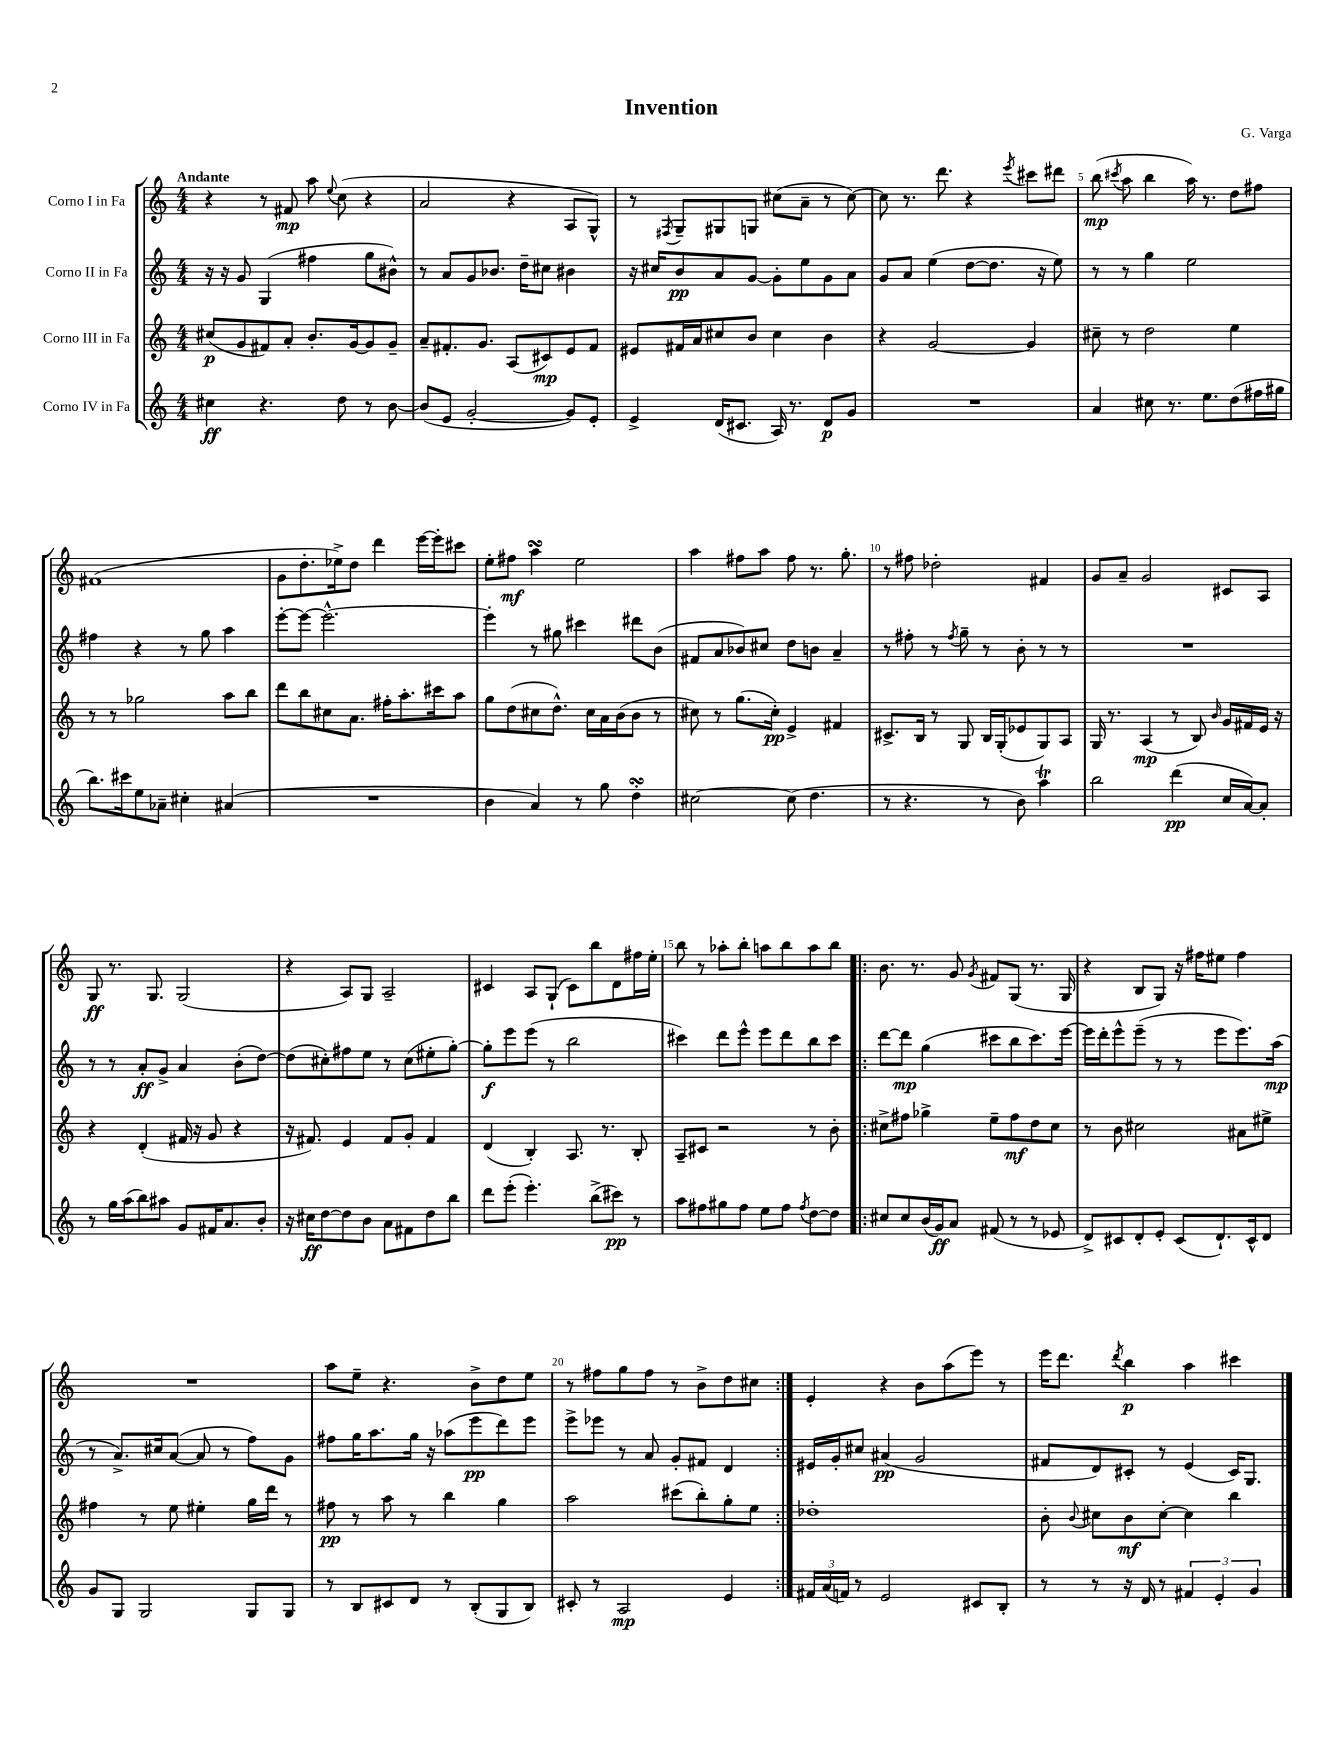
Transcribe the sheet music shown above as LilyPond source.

\header { title = "Invention" composer = "G. Varga" }
<<
\new StaffGroup <<
\new Staff = "s0" \with { instrumentName = "Corno I in Fa" } {
    \clef treble \key c \major \numericTimeSignature \time 4/4 \tempo "Andante"
    \autoBeamOff r4 r8 fis'8\mp a''8 \appoggiatura { e''8 } c''8( r4 |
    a'2 r4 a8[ g8]-^) |
    r8 \acciaccatura { fis8 } g8[-- gis8 g8] cis''8[( a'8]-- r8 cis''8~) |
    cis''8 r8. d'''8. r4 \acciaccatura { e'''8 } cis'''8[ dis'''8] |
    b''8\mp( \acciaccatura { cis'''8 } a''8 b''4 a''16) r8. d''8[ fis''8] |
    fis'1( |
    g'8[ d''8.-. ees''16->) d''8] d'''4 e'''16[~ e'''16-. cis'''8] |
    e''8[-. fis''8]\mf a''4\turn e''2 |
    a''4 fis''8[ a''8] fis''8 r8. g''8.-. |
    r8 fis''8 des''2-. fis'4 |
    g'8[ a'8]-- g'2 cis'8[ a8] |
    g8\ff r8. g8. g2( |
    r4 a8[) g8] a2-- |
    cis'4 a8[ g8]-!( cis'8[) b''8 d'8 fis''16 e''16]-. |
    b''8 r8 aes''8[-. b''8]-. a''8[ b''8 a''8 b''8] |
    \repeat volta 2 { b'8. r8. g'8 \acciaccatura { g'8 } fis'8[ g8]( r8. g16 |
    r4 b8[ g8]) r16 fis''16[ eis''8] fis''4 |
    R1 |
    a''8[ e''8]-- r4. b'8[-> d''8 e''8] |
    r8 fis''8[ g''8 fis''8] r8 b'8[-> d''8 cis''8] | }
    e'4-. r4 b'8[ a''8( e'''8]) r8 |
    e'''16[ d'''8.] \acciaccatura { d'''8 } b''4\p a''4 cis'''4 \bar "|." |
}
\new Staff = "s1" \with { instrumentName = "Corno II in Fa" } {
    \clef treble \key c \major \numericTimeSignature \time 4/4
    \autoBeamOff r16 r16 g'8 g4( fis''4 g''8[ bis'8]-^) |
    r8 a'8[ g'8 bes'8.] d''16[-- cis''8] bis'4 |
    r16 cis''16[ b'8\pp a'8 g'8]~ g'8[-. e''8 g'8 a'8] |
    g'8[ a'8] e''4( d''8[~ d''8.] r16 e''8) |
    r8 r8 g''4 e''2 |
    fis''4 r4 r8 g''8 a''4 |
    e'''8[~-. e'''8]~ e'''2.~-^ |
    e'''4-. r8 gis''8 cis'''4 dis'''8[ b'8]( |
    fis'8[ a'8 bes'8) cis''8] d''8[ b'8] a'4-- |
    r8 fis''8-. r8 \acciaccatura { fis''8 } g''8-- r8 b'8-. r8 r8 |
    R1 |
    r8 r8 a'8[-.\ff g'8]-> a'4 b'8[-.( d''8]~) |
    d''8[( cis''8-.) fis''8 e''8] r8 cis''8[( eis''8-. g''8]~-.) |
    g''8[-.\f e'''8 e'''8]( r8 b''2 |
    cis'''4) d'''8[ e'''8]-^ e'''8[ d'''8 b''8 cis'''8] |
    \repeat volta 2 { d'''8[~ d'''8]\mp g''4( cis'''8[ b''8 cis'''8.) e'''16]~ |
    e'''16[ d'''16-. e'''8-^ e'''8]--( r8 r8 e'''8[ e'''8.) a''16]\mp( |
    r8 a'8.[->) cis''16 a'8]~( a'8 r8 f''8[) g'8] |
    fis''8[ g''16 a''8. g''16] r16 aes''8[( e'''8\pp d'''8) e'''8] |
    e'''8[-> ees'''8] r8 a'8 g'8[-. fis'8] d'4 | }
    eis'16[ g'16-. cis''8] ais'4\pp( g'2 |
    fis'8[ d'8) cis'8]-. r8 e'4( cis'16[) g8.] \bar "|." |
}
\new Staff = "s2" \with { instrumentName = "Corno III in Fa" } {
    \clef treble \key c \major \numericTimeSignature \time 4/4
    \autoBeamOff cis''8[\p( g'8 fis'8) a'8]-. b'8.[-. g'16~ g'8 g'8]-- |
    a'8[-- fis'8.-. g'8.] a8[( cis'8\mp) e'8 fis'8] |
    eis'8[ fis'16 a'16 cis''8 b'8] cis''4 b'4 |
    r4 g'2~ g'4 |
    cis''8-- r8 d''2 e''4 |
    r8 r8 ges''2 a''8[ b''8] |
    d'''8[ b''8 cis''8 a'8.] fis''16[-. a''8.-. cis'''16 a''8] |
    g''8[ d''8( cis''8 d''8.]-^) cis''16[ a'16 b'16( b'8] r8 |
    cis''8) r8 g''8.[( cis''16]-.\pp) e'4-> fis'4 |
    cis'8.[-> b16] r8 g8 b16[ g16-.( ees'8 g8) a8] |
    g16 r8. a4\mp( r8 b8) \grace { b'16 } g'16[ fis'16 e'16] r16 |
    r4 d'4-.( fis'16 r16 g'8 r4 |
    r16 fis'8.) e'4 fis'8[ g'8]-. fis'4 |
    d'4( b4-.) a8. r8. b8-. |
    a8[-- cis'8] r2 r8 b'8-. |
    \repeat volta 2 { cis''8[-> fis''8] ges''4-> e''8[-- fis''8\mf d''8 cis''8] |
    r8 b'8 cis''2 ais'8[ eis''8]-> |
    fis''4 r8 e''8 eis''4-. g''16[ d'''16] r8 |
    fis''8\pp r8 a''8 r8 b''4 g''4 |
    a''2 cis'''8[( b''8-.) g''8-. e''8] | }
    des''1-. |
    b'8-. \appoggiatura { b'8 } cis''8[ b'8\mf cis''8]~-. cis''4 b''4 \bar "|." |
}
\new Staff = "s3" \with { instrumentName = "Corno IV in Fa" } {
    \clef treble \key c \major \numericTimeSignature \time 4/4
    \autoBeamOff cis''4\ff r4. d''8 r8 b'8~ |
    b'8[( e'8] g'2~-. g'8[) e'8]-. |
    e'4-> d'16[( cis'8.] a16) r8. d'8[\p g'8] |
    R1 |
    a'4 cis''8 r8. e''8.[ d''8( fis''16 gis''16] |
    b''8.[) cis'''16 e''8 aes'8]-- cis''4-. ais'4( |
    R1 |
    b'4 a'4) r8 g''8 d''4-.\turn |
    cis''2~ cis''8( d''4. |
    r8 r4. r8 b'8) a''4\trill |
    b''2 d'''4\pp( c''16[ a'16~) a'8]-. |
    r8 g''16[ a''16( b''8) ais''8] g'8[ fis'16 a'8. b'8]-. |
    r16 cis''16[\ff d''8~ d''8 b'8] a'8[ fis'8 d''8 b''8] |
    d'''8[ e'''8]-.( e'''4.-.) b''8[->( cis'''8]\pp) r8 |
    a''8[ fis''8 gis''8 fis''8] e''8[ fis''8] \acciaccatura { fis''8 } d''8[~ d''8] |
    \repeat volta 2 { cis''8[ cis''8 b'16( g'16\ff) a'8] fis'8( r8 r8 ees'8 |
    d'8[->) cis'8 d'8-. e'8]-. cis'8[( d'8.-!) cis'16-^ d'8] |
    g'8[ g8] g2 g8[ g8] |
    r8 b8[ cis'8 d'8] r8 b8[-.( g8 b8]) |
    cis'8-. r8 a2\mp e'4 | }
    \tuplet 3/2 { fis'16[ a'16( f'16]) } r8 e'2 cis'8[ b8]-. |
    r8 r8 r16 d'16 r8 \tuplet 3/2 { fis'4 e'4-. g'4 } \bar "|." |
}
>>
>>
\layout { \context { \Score \override BarNumber.break-visibility = ##(#f #t #t) barNumberVisibility = #(every-nth-bar-number-visible 5) } }
